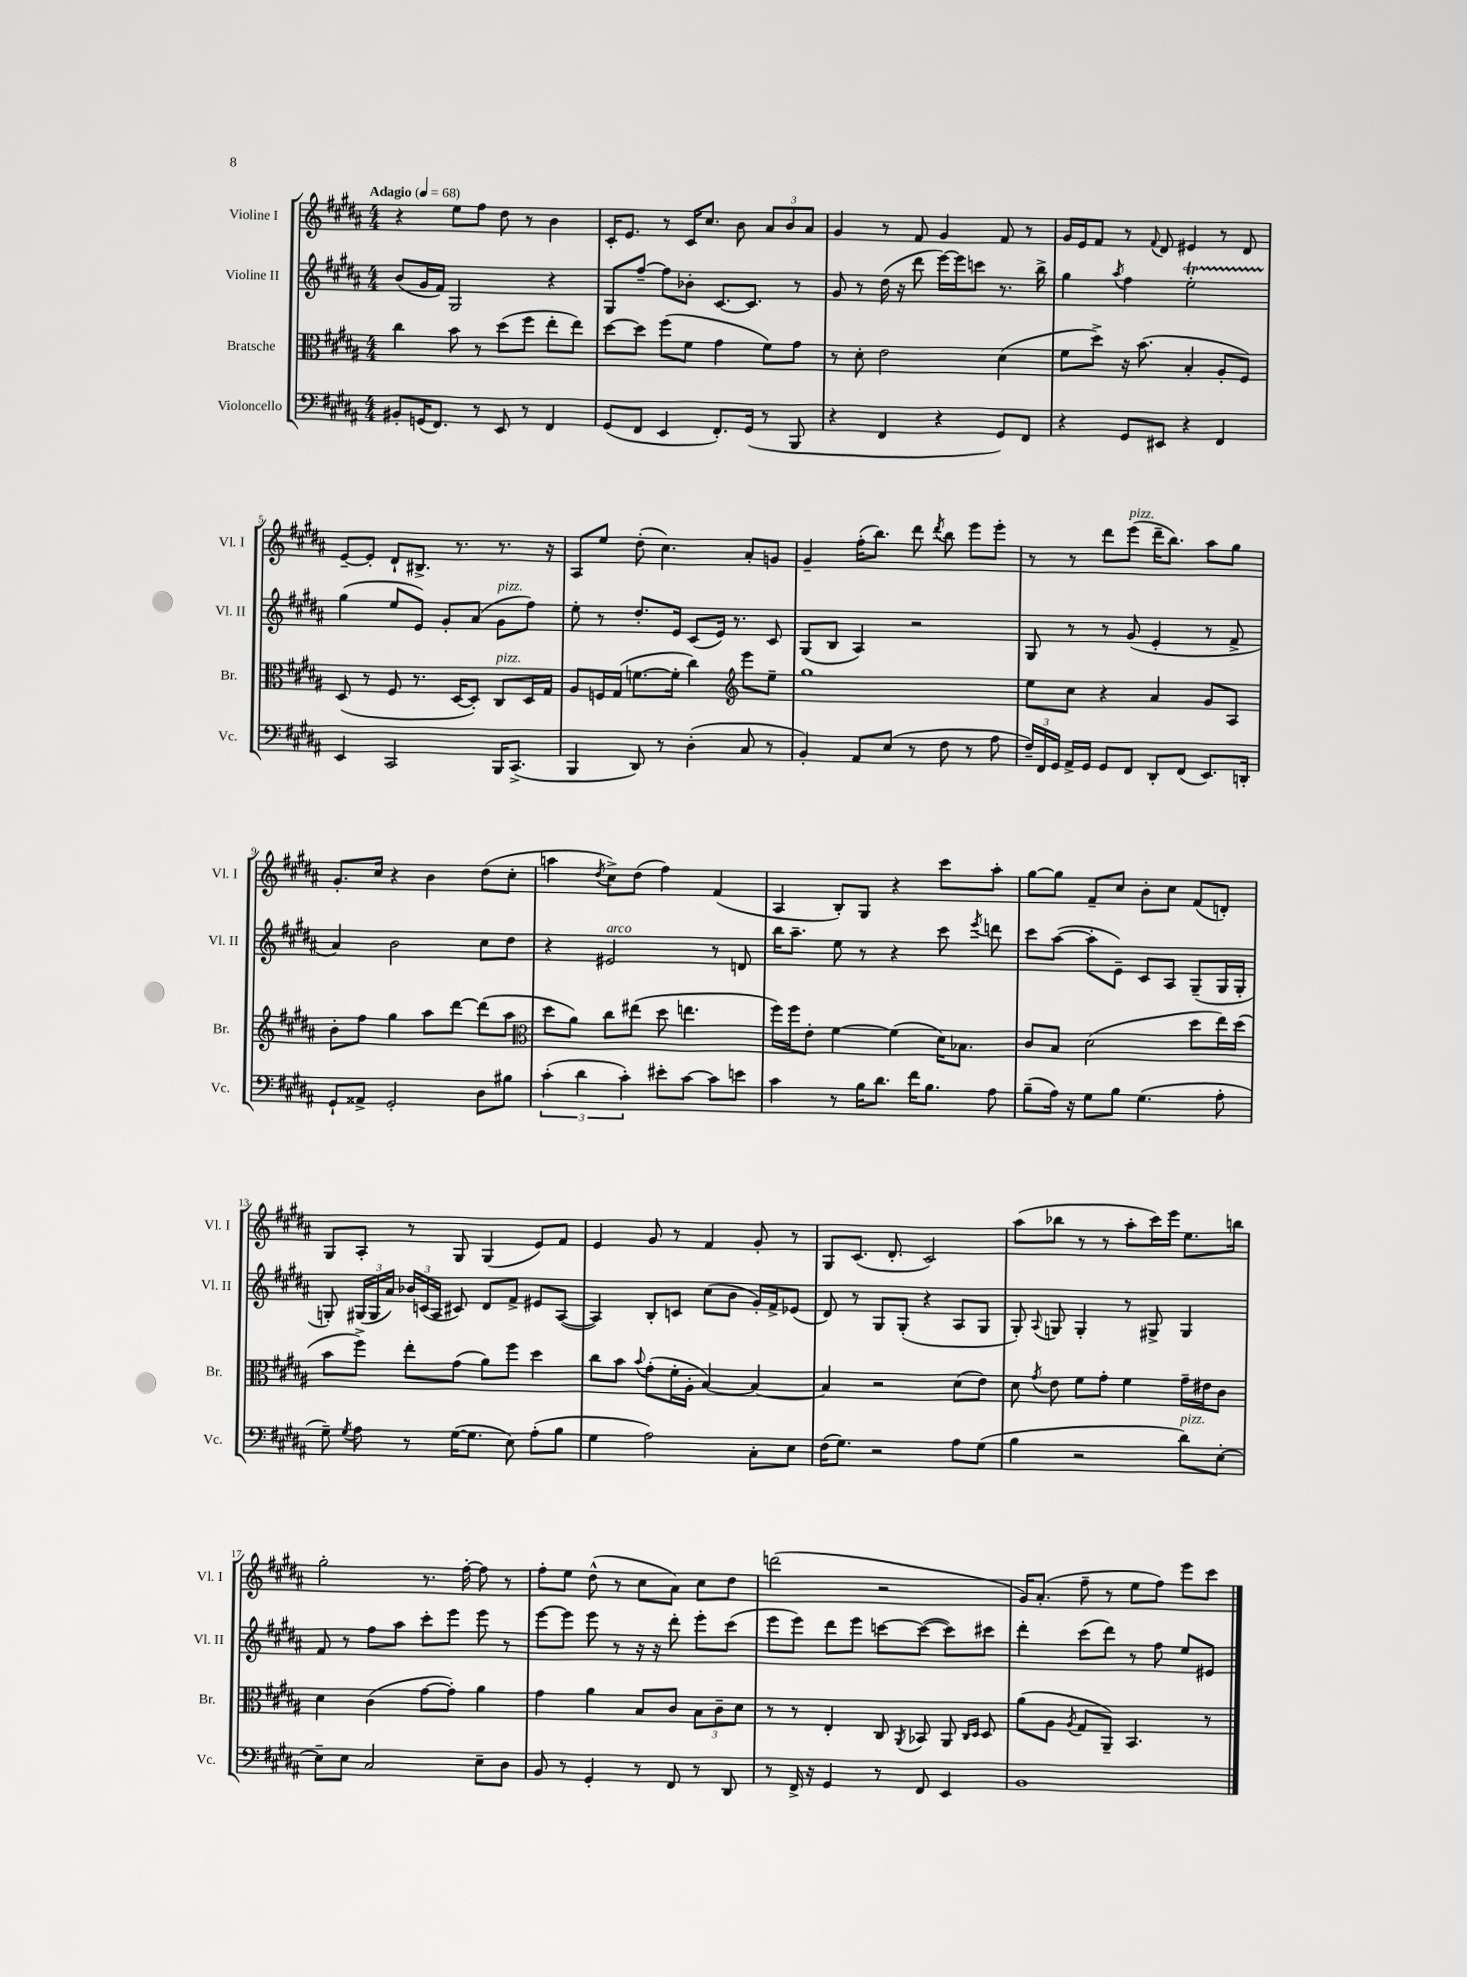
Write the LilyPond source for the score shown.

<<
\new StaffGroup <<
\new Staff = "s0" \with { instrumentName = "Violine I" shortInstrumentName = "Vl. I" } {
    \clef treble \key b \major \numericTimeSignature \time 4/4 \tempo "Adagio" 4 = 68
    \autoBeamOff r4 e''8[ fis''8] dis''8 r8 b'4 |
    cis'16[-. e'8.] r8 cis'16[ cis''8.] b'8 \tuplet 3/2 { ais'8[ b'8 ais'8] } |
    gis'4 r8 fis'8 gis'4 fis'8 r8 |
    gis'16[ e'16 fis'8] r8 \appoggiatura { fis'8 } dis'8 eis'4 r8 dis'8 |
    e'8[~-- e'8]-. dis'8[-! bis8.]-> r8. r8. r16 |
    ais8[ e''8] dis''8-.( cis''4.) ais'8[-. g'8] |
    gis'4-- fis''16[-.( b''8.]) dis'''8 \acciaccatura { dis'''8 } b''8 e'''8[ e'''8]-. |
    r8 r8 dis'''8[ e'''8]^\markup { \italic "pizz." }( dis'''16[-- b''8.]) ais''8[ gis''8] |
    gis'8.[-. cis''16] r4 b'4 dis''8[( cis''8]-. |
    a''4 \acciaccatura { dis''8 } cis''8[->) dis''8]( fis''4) fis'4( |
    ais4 b8[-.) gis8] r4 cis'''8[ ais''8]-. |
    gis''8[~ gis''8] fis'8[-- cis''8] b'8[-. cis''8] fis'8[( d'8]-.) |
    gis8[ ais8]-. r8 gis8 gis4( e'8[) fis'8] |
    e'4 gis'8 r8 fis'4 gis'8-. r8 |
    gis8[ cis'8.]( dis'8.-. cis'2) |
    ais''8[( bes''8] r8 r8 ais''8[-. cis'''16) e'''16] e''8.[ b''16] |
    gis''2-. r8. fis''16~-. fis''8 r8 |
    fis''8[-. e''8] dis''8-^( r8 cis''8[ ais'8]) cis''8[ dis''8] |
    d'''2( r2 |
    gis'16[) ais'8.]-.( fis''8-- r8 e''8[ fis''8]) e'''8[ cis'''8] \bar "|." |
}
\new Staff = "s1" \with { instrumentName = "Violine II" shortInstrumentName = "Vl. II" } {
    \clef treble \key b \major \numericTimeSignature \time 4/4
    \autoBeamOff b'8[( gis'16 fis'16]) gis2 r4 |
    gis8[ fis''8]~-- fis''8[ bes'8]-. cis'8.[~ cis'8.] r8 |
    gis'8 r8 dis''16( r16 dis'''8 e'''16[~) e'''16 c'''8] r8. b''16-> |
    gis''4 \acciaccatura { ais''8 } fis''4 e''2-.\startTrillSpan |
    gis''4\stopTrillSpan( e''8[ e'8]) gis'8[-. ais'8]( gis'8[^\markup { \italic "pizz." } fis''8]) |
    e''8-. r8 dis''8.[-. e'16] cis'8[( e'16]) r8. cis'8 |
    gis8[( b8] ais4) r2 |
    gis8 r8 r8 gis'8( e'4-. r8 fis'8-> |
    ais'4) b'2 cis''8[ dis''8] |
    r4 eis'2^\markup { \italic "arco" } r8 d'8 |
    b''16[ ais''8.]-- e''8 r8 r4 cis'''8 \acciaccatura { e'''8 } d'''8 |
    cis'''8[ ais''8]~( ais''8[-. e'8]--) cis'8[ ais8] gis8[--( gis16 gis16]-. |
    g8-.) \tuplet 3/2 { gis16[( gis16 ais'16]) } \tuplet 3/2 { bes'16[ c'16( ais16] } cis'8) dis'8[ fis'8]-> eis'8[ ais8]~( |
    ais4) b8[-. c'8] cis''8[( b'8] gis'16[-.) fis'16-> ees'8]( |
    dis'8) r8 gis8[ gis8]-.( r4 ais8[ gis8] |
    gis8-.) \appoggiatura { ais8 } g8 g4-. r8 gis8-> gis4 |
    fis'8 r8 fis''8[ ais''8] cis'''8[-. e'''8] e'''8 r8 |
    e'''8[~ e'''8] e'''8 r8 r16 r16 dis'''8-. e'''8[-. cis'''8]( |
    e'''8[ e'''8]) dis'''8[ e'''8] c'''8[~ c'''8]~( c'''8[) cis'''8] |
    dis'''4-. cis'''8[( dis'''8]) r8 fis''8 e''8[ eis'8] \bar "|." |
}
\new Staff = "s2" \with { instrumentName = "Bratsche" shortInstrumentName = "Br." } {
    \clef alto \key b \major \numericTimeSignature \time 4/4
    \autoBeamOff cis''4 b'8 r8 dis''8[( fis''8] e''8[-. e''8]) |
    dis''8[~ dis''8] fis''8[( fis'8] gis'4 fis'8[) gis'8] |
    r8 dis'8-. e'2 dis'4( |
    fis'8[ dis''8]->) r16 b'8.( b4-. ais8[-. fis8]) |
    dis8( r8 fis8 r8. dis16[~ dis8]-.) cis8[^\markup { \italic "pizz." } dis16 gis16] |
    ais8[ f16 gis16]( f'8.[~ f'16]-. cis''4) \clef treble e'''8[ e''8]-- |
    gis''1 |
    e''8[ cis''8] r4 ais'4 gis'8[ ais8] |
    b'8[-. fis''8] gis''4 ais''8[ dis'''8]~ dis'''8[( ais''8] |
    \clef alto dis''8[ ais'8]) cis''8[ eis''8]( dis''8 e''4. |
    fis''16[) fis''16 e'8]-. fis'4~ fis'4( dis'16[) bes8.] |
    cis'8[ b8] dis'2( dis''8[ e''16) dis''16]( |
    b'8[ fis''8]->) e''8[-. gis'8]( ais'8[) fis''8] dis''4 |
    cis''8[ b'8] \appoggiatura { b'8 } gis'8[-.( fis'16-. ais16]-. b4~) b4~ |
    b4 r2 dis'8[( e'8]) |
    dis'8 \acciaccatura { gis'8 } e'8 fis'8[ gis'8]-. fis'4 gis'16[-- eis'16 cis'8] |
    dis'4 cis'4( gis'8[~ gis'8]-.) ais'4 |
    gis'4 ais'4 b8[ cis'8] \tuplet 3/2 { b8[ cis'8-- dis'8] } |
    r8 r8 e4-. cis8 \acciaccatura { ais,8 } bes,8 ais,8 \grace { cis16[ dis16] } dis8 |
    ais'8[( ais8] \acciaccatura { ais8 } gis8[ ais,8]--) b,4. r8 \bar "|." |
}
\new Staff = "s3" \with { instrumentName = "Violoncello" shortInstrumentName = "Vc." } {
    \clef bass \key b \major \numericTimeSignature \time 4/4
    \autoBeamOff bis,8[-. g,16( fis,8.]) r8 e,8 r8 fis,4 |
    gis,8[( fis,8] e,4 fis,8.[-.) gis,16]( r8 b,,8 |
    r4 fis,4 r4 gis,8[) fis,8] |
    r4 gis,8[ eis,8] r4 fis,4 |
    e,4 cis,2 b,,16[ cis,8.]->( |
    b,,4 dis,8) r8 dis4-.( cis8 r8 |
    b,4-.) ais,8[ e8]( r8 fis8 r8 ais8 |
    \tuplet 3/2 { fis16[--) fis,16 gis,16] } ais,16[-> gis,16] gis,8[ fis,8] dis,8[-. fis,8]( e,8.[) d,16]-. |
    gis,8[-! aisis,8]-> gis,2-. dis8[ bis8] |
    \tuplet 3/2 { cis'4-.( dis'4 cis'4-.) } eis'8[-. cis'8]~ cis'8[ e'8] |
    cis'4 r8 b16[ dis'8.] fis'16[ b8.] ais8 |
    b8[--( ais16]) r16 gis8[ b8] gis4.( ais8-. |
    gis8--) \acciaccatura { gis8 } ais8 r8 gis16[~( gis8.] e8) ais8[-.( b8] |
    gis4 ais2) cis8[-. e8] |
    fis16[( gis8.]) r2 ais8[ gis8]( |
    b4 r2 dis'8[^\markup { \italic "pizz." }) e8]~-. |
    e8[-- e8] cis2 e8[-- dis8] |
    b,8 r8 gis,4-. r8 fis,8 r8 dis,8 |
    r8 fis,16-> r16 gis,4 r8 fis,8 e,4 |
    b,1 \bar "|." |
}
>>
>>
